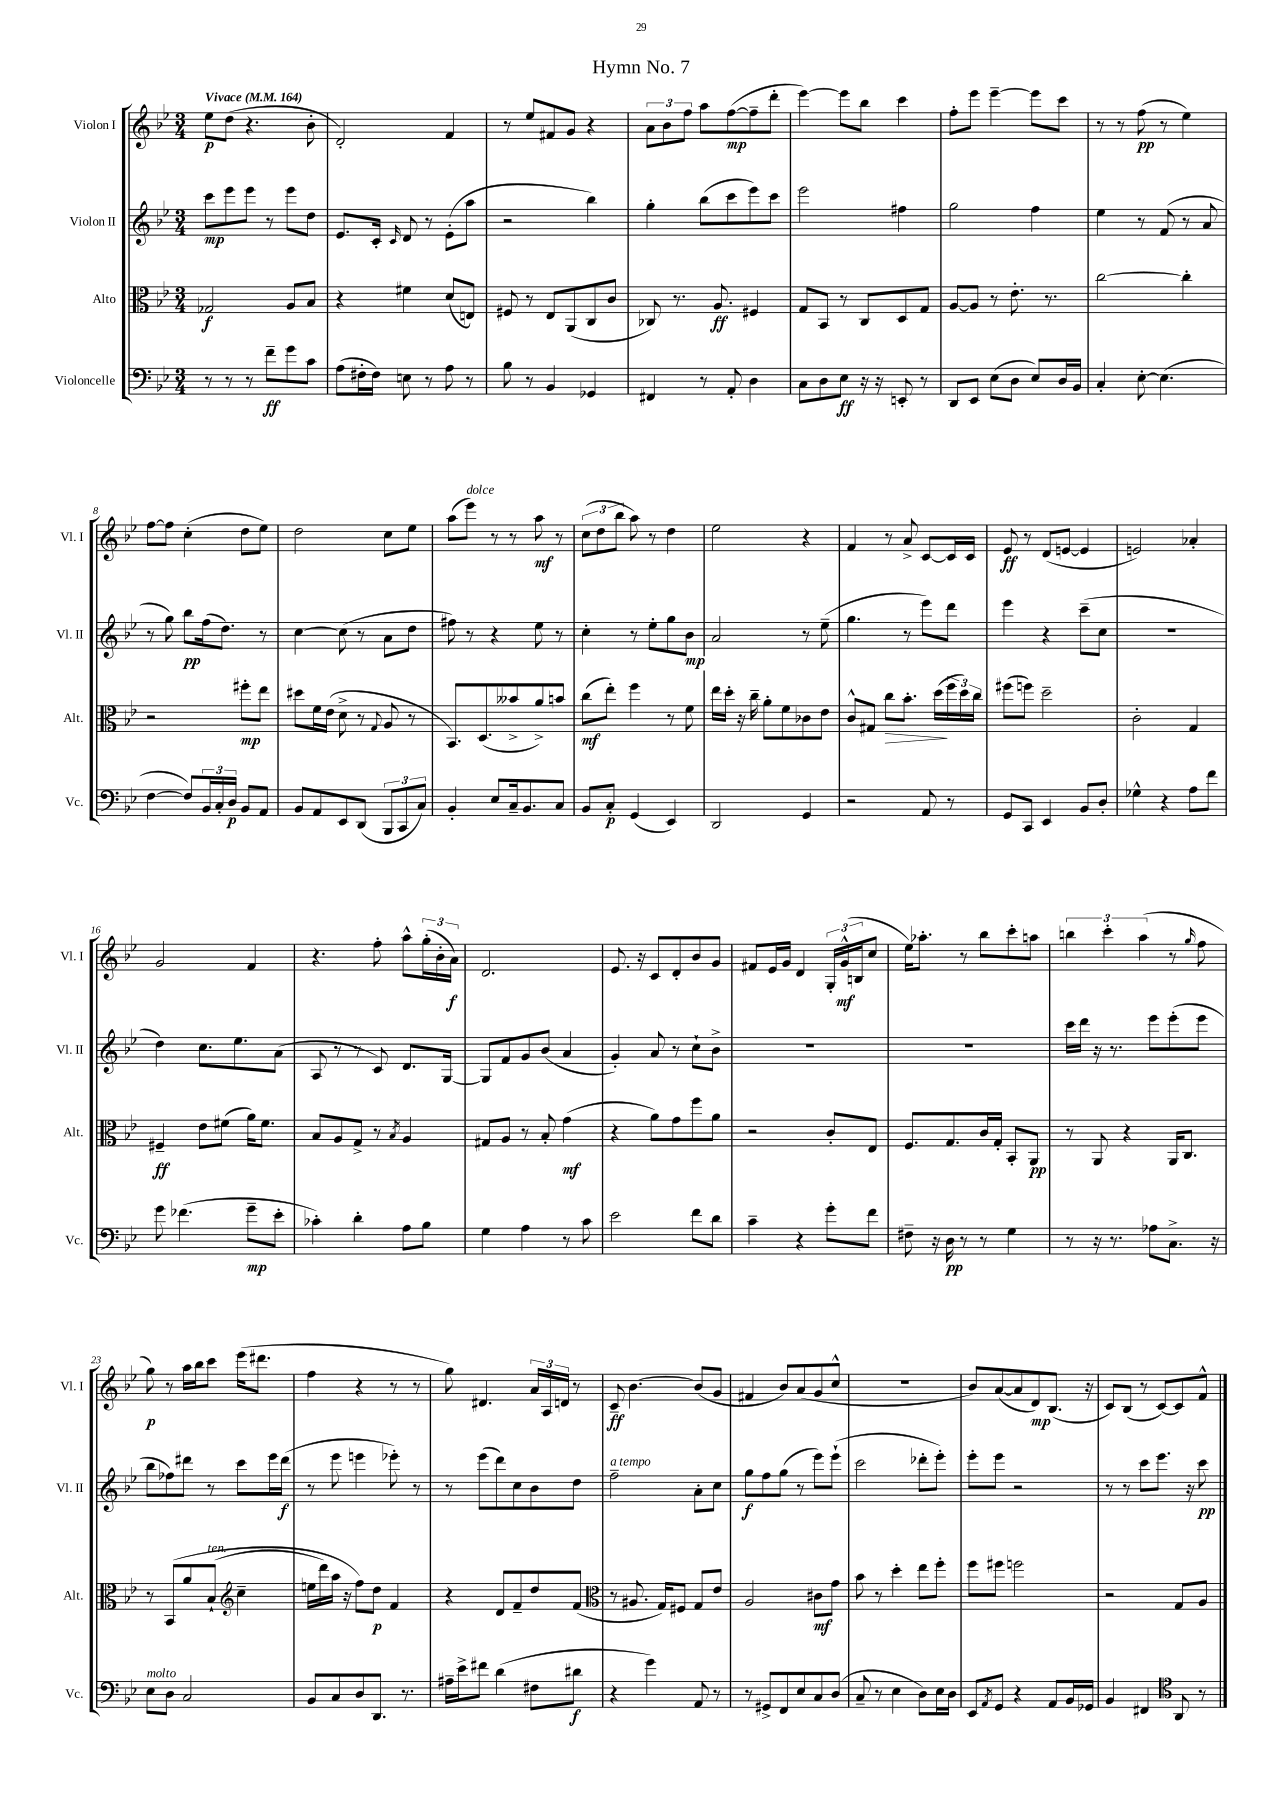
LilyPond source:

\header { title = "Hymn No. 7" }
<<
\new StaffGroup <<
\new Staff = "s0" \with { instrumentName = "Violon I" shortInstrumentName = "Vl. I" } {
    \clef treble \key bes \major \numericTimeSignature \time 3/4 \tempo "Vivace" 4 = 164
    ees''8\p d''8( r4. bes'8-. |
    d'2-.) f'4 |
    r8 ees''8 fis'8 g'8 r4 |
    \tuplet 3/2 { a'8 bes'8 f''8 } a''8 f''8~\mp( f''8-- d'''8-. |
    ees'''4~) ees'''8 bes''8 c'''4 |
    f''8-. ees'''8 ees'''4~-- ees'''8 c'''8 |
    r8 r8 f''8\pp( r8 ees''4) |
    f''8~ f''8 c''4-.( d''8 ees''8) |
    d''2 c''8 ees''8 |
    a''8( ees'''8^\markup { \italic "dolce" }) r8 r8 a''8\mf r8 |
    \tuplet 3/2 { c''8( d''8 bes''8 } a''8) r8 d''4 |
    ees''2 r4 |
    f'4 r8 a'8-> c'8~ c'16 c'16 |
    ees'8\ff r8 d'8( e'8~ e'4 |
    e'2) aes'4-. |
    g'2 f'4 |
    r4. f''8-. a''8-^ \tuplet 3/2 { g''16-.( bes'16-. a'16\f) } |
    d'2. |
    ees'8. r16 c'8 d'8-. bes'8 g'8 |
    fis'8 ees'16 g'16 d'4 \tuplet 3/2 { g16-. g'16-^\mf( b16 } c''8 |
    ees''16) aes''8.-. r8 bes''8 c'''8-. a''8 |
    \tuplet 3/2 { b''4 c'''4-. a''4( } r8 \grace { g''16 } f''8 |
    g''8\p) r8 a''16 bes''16 c'''8 ees'''16( dis'''8. |
    f''4 r4 r8 r8 |
    g''8) dis'4. \tuplet 3/2 { a'16 a16 d'16 } r8 |
    c'8--\ff bes'4.~ bes'8( g'8 |
    fis'4 bes'8) a'8( g'8 c''8-^ |
    R2. |
    bes'8) a'8~( a'8 d'8\mp) bes8.( r16 |
    c'8) bes8( r8 c'8~) c'8 f'8-^ \bar "|." |
}
\new Staff = "s1" \with { instrumentName = "Violon II" shortInstrumentName = "Vl. II" } {
    \clef treble \key bes \major \numericTimeSignature \time 3/4
    c'''8\mp ees'''8 ees'''8 r8 ees'''8 d''8 |
    ees'8. c'16-. \grace { c'16 } d'8 r8 ees'8-.( a''8 |
    r2 bes''4) |
    g''4-. bes''8( c'''8 ees'''8) c'''8 |
    ees'''2 fis''4 |
    g''2 f''4 |
    ees''4 r8 f'8( r8 a'8 |
    r8 g''8) bes''8\pp f''16( d''8.) r8 |
    c''4~ c''8( r8 a'8 d''8 |
    fis''8) r8 r4 ees''8 r8 |
    c''4-. r8 ees''8-. g''8 bes'8\mp |
    a'2 r8 ees''8--( |
    g''4. r8 ees'''8) d'''8 |
    ees'''4 r4 c'''8--( c''8 |
    R2. |
    d''4) c''8. ees''8. a'8( |
    a8 r8 r8 c'8) d'8. g16~ |
    g8 f'8 g'8 bes'8( a'4 |
    g'4-.) a'8 r8 c''8-! bes'8-> |
    R2. |
    R2. |
    c'''16 d'''16 r16 r8. ees'''8 ees'''8-.( ees'''8 |
    bes''8 fes''8) dis'''8 r8 c'''8 ees'''16 dis'''16\f( |
    r8 ees'''8 e'''4 ees'''8-.) r8 |
    r8 ees'''8( d'''8) c''8 bes'8 d''8 |
    f''2--^\markup { \italic "a tempo" } a'8-. c''8 |
    g''8\f f''8 g''8( r8 ees'''8) ees'''8-!( |
    c'''2 des'''8-. ees'''8-.) |
    ees'''8-. ees'''8 r2 |
    r8 r8 c'''8 ees'''8. r16 c'''8\pp \bar "|." |
}
\new Staff = "s2" \with { instrumentName = "Alto" shortInstrumentName = "Alt." } {
    \clef alto \key bes \major \numericTimeSignature \time 3/4
    ges2\f a8 bes8 |
    r4 fis'4 d'8( e8) |
    fis8 r8 ees8 a,8( c8 c'8 |
    ces8) r8. a8.\ff fis4 |
    g8 bes,8 r8 c8 d8 g8 |
    a8~ a8 r8 ees'8.-. r8. |
    c''2~ c''4-. |
    r2 fis''8-.\mp ees''8 |
    dis''8 f'16 ees'16( d'8-> r8 \appoggiatura { g8 } a8 r8 |
    bes,8.) d8.( beses'8-> a'8->) b'8 |
    c''8\mf( ees''8-.) f''4 r8 f'8 |
    ees''16 d''16-. r16 c''16-- a'8-. f'8 ces'8 ees'8 |
    c'8-^ gis8 c''8\> bes'8.-. d''16\!( \tuplet 3/2 { f''16 d''16) c''16 } |
    fis''8( f''8) d''2-- |
    c'2-. g4 |
    fis4--\ff ees'8 fis'8( a'16) fis'8. |
    bes8 a8 g8-> r8 \acciaccatura { bes8 } a4 |
    gis8 a8 r8 bes8-. g'4\mf( |
    r4 a'8) g'8 f''8 a'8 |
    r2 c'8-. ees8 |
    f8. g8. c'16 g16-. bes,8-. a,8\pp |
    r8 a,8 r4 a,16 c8. |
    r8 bes,8\( a'8 bes8-!^\markup { \italic "ten." }( \clef treble c''4-- |
    e''16 d'''16) a''16 r16 f''8\) d''8\p f'4 |
    r4 d'8 f'8-- d''8 f'8( |
    \clef alto r8 ais8. g16) fis8 g8 ees'8 |
    a2 cis'8\mf g'8 |
    bes'8 r8 d''4-. ees''8 f''8-. |
    f''8 fis''8 f''2 |
    r2 g8 a8 \bar "|." |
}
\new Staff = "s3" \with { instrumentName = "Violoncelle" shortInstrumentName = "Vc." } {
    \clef bass \key bes \major \numericTimeSignature \time 3/4
    r8 r8 r8 f'8--\ff g'8 c'8 |
    a8( fis16-. fis16) e8 r8 a8 r8 |
    bes8 r8 bes,4 ges,4 |
    fis,4 r8 a,8-. d4 |
    c8 d8 ees8\ff r16 r16 e,8-. r8 |
    d,8 ees,8 ees8( d8 ees8) d16 bes,16 |
    c4-. ees8~-. ees4.( |
    f4~ f8) \tuplet 3/2 { bes,16 c16-. d16\p } bes,8 a,8 |
    bes,8 a,8 ees,8 d,8( \tuplet 3/2 { bes,,8 c,8 c8) } |
    bes,4-. ees8 c16-- bes,8. c8 |
    bes,8 c8-.\p g,4( ees,4) |
    d,2 g,4 |
    r2 a,8 r8 |
    g,8 c,8 ees,4 bes,8 d8-. |
    ges4-^ r4 a8 f'8 |
    g'8 fes'4.( g'8--\mp ees'8-. |
    ces'4-.) d'4-. a8 bes8 |
    g4 a4 r8 c'8 |
    ees'2 f'8 d'8 |
    c'4-- r4 g'8-. f'8 |
    fis8-- r16 d16\pp r8 r8 g4 |
    r8 r16 r8. aes8 c8.-> r16 |
    ees8^\markup { \italic "molto" } d8 c2 |
    bes,8 c8 d8 d,8. r8. |
    ais16-- ees'16-> fis'8 d'4( fis8 dis'8\f |
    r4 g'4) a,8 r8 |
    r8 gis,8-> f,8 ees8 c8 d8( |
    c8-- r8 ees4 d8) ees16 d16 |
    ees,8 \acciaccatura { a,8 } g,8 r4 a,8 bes,16 ges,16 |
    bes,4 fis,4 \clef tenor a,8 r8 \bar "|." |
}
>>
>>
